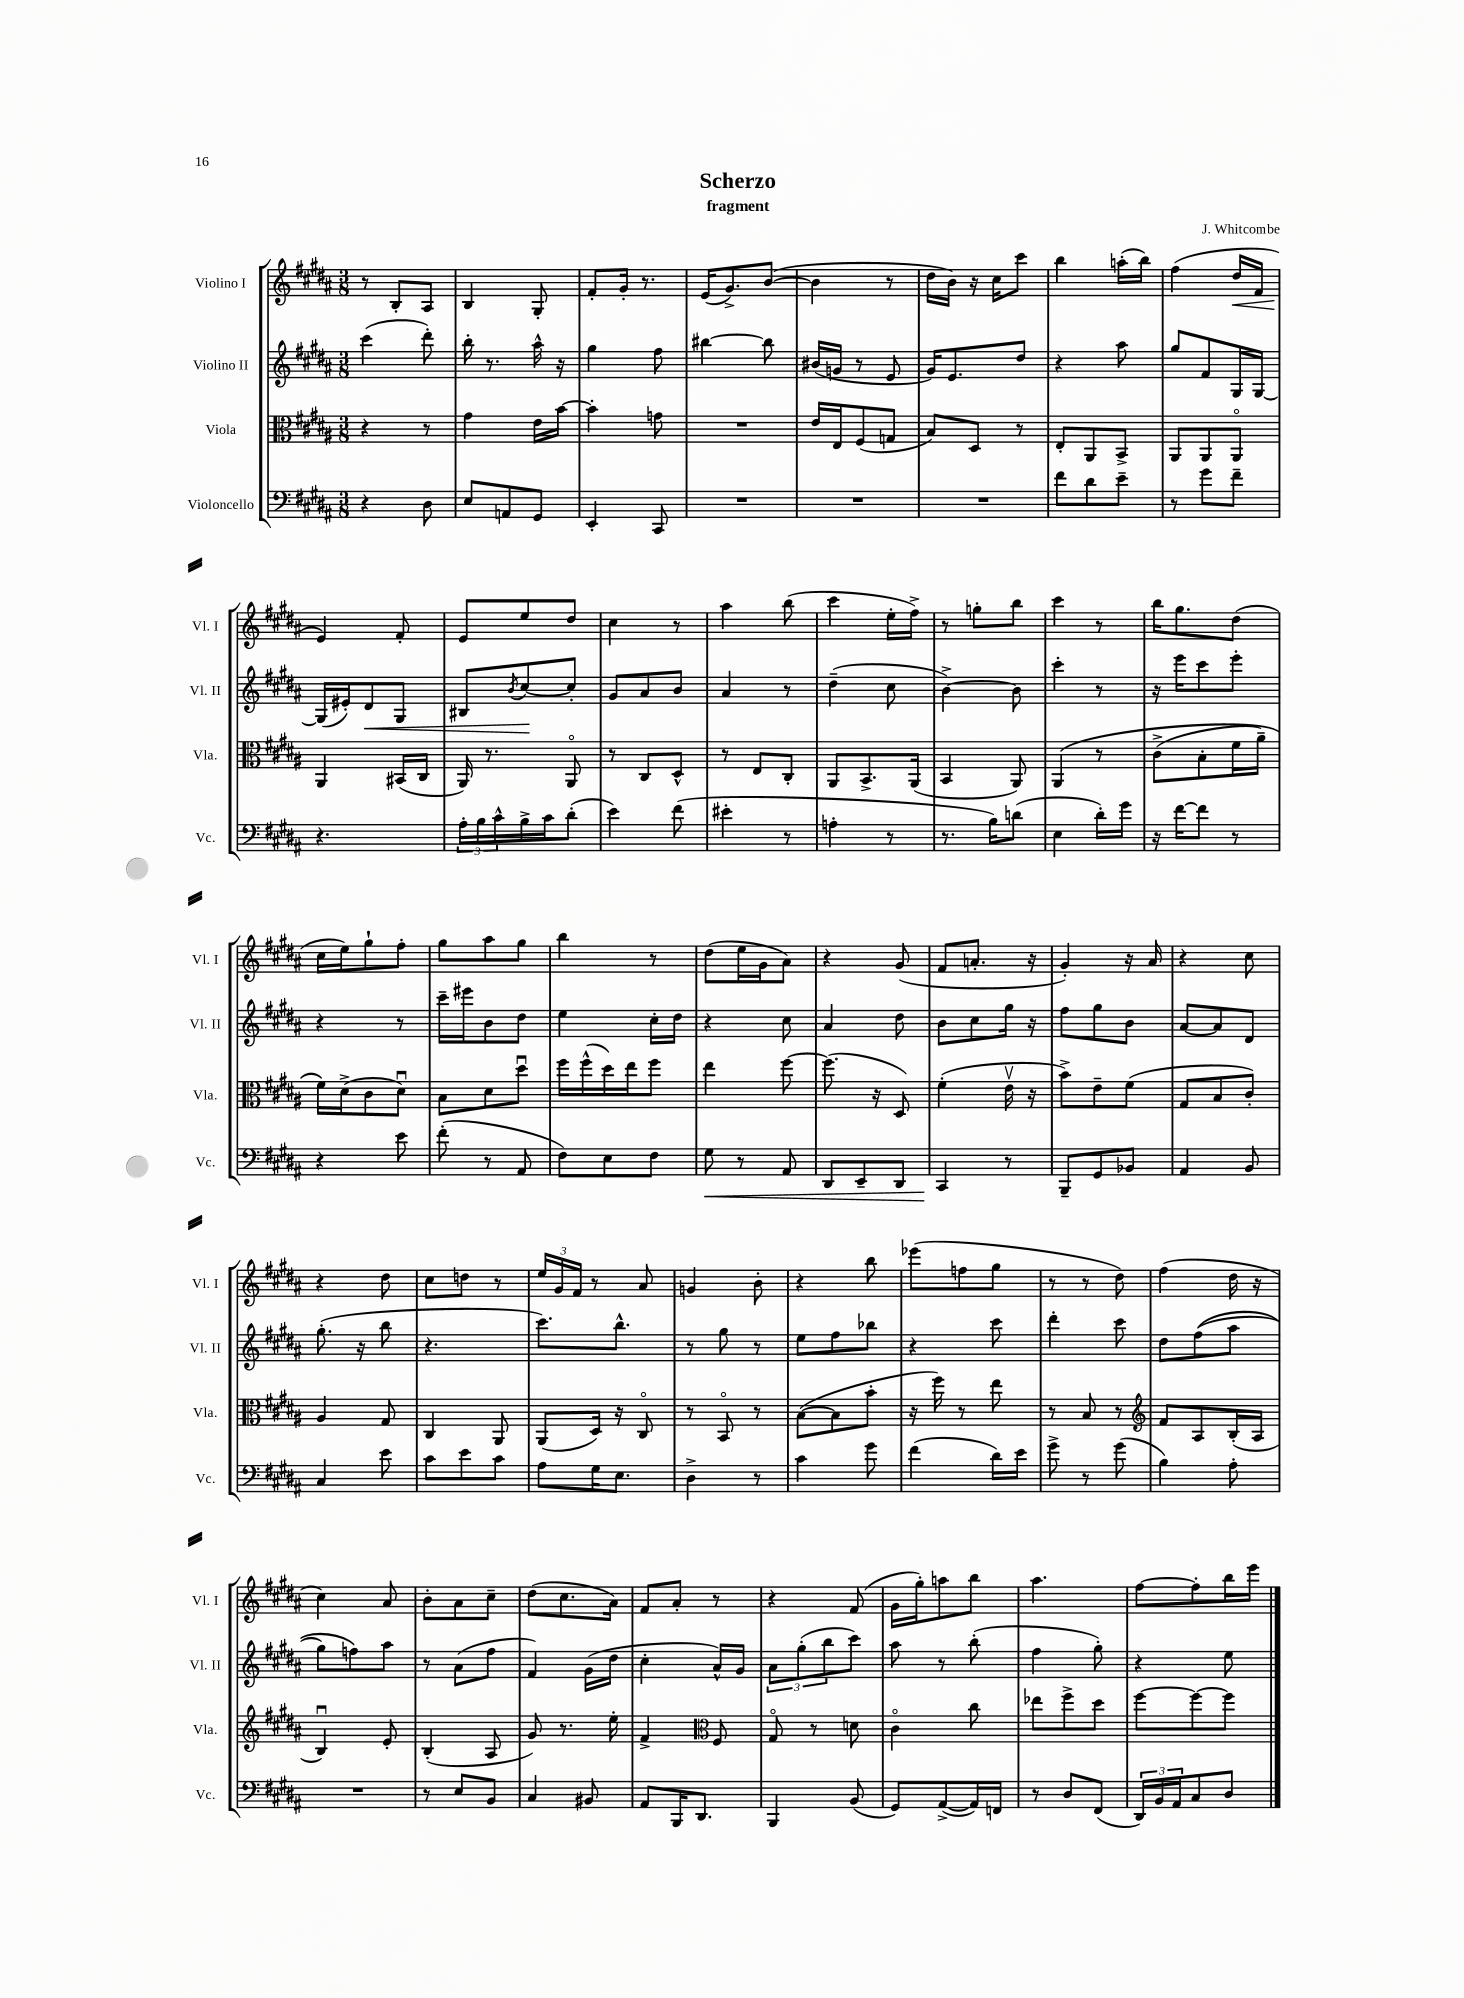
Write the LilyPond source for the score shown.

\header { title = "Scherzo" composer = "J. Whitcombe" subtitle = "fragment" }
<<
\new StaffGroup <<
\new Staff = "s0" \with { instrumentName = "Violino I" shortInstrumentName = "Vl. I" } {
    \clef treble \key b \major \numericTimeSignature \time 3/8
    r8 b8-. ais8 |
    b4 gis8-. |
    fis'8-. gis'16-. r8. |
    e'16( gis'8.->) b'8~( |
    b'4 r8 |
    dis''16 b'16) r16 cis''16 cis'''8 |
    b''4 a''16-.( b''16) |
    fis''4( dis''16\< fis'16 |
    e'4\!) fis'8-. |
    e'8 e''8 dis''8 |
    cis''4 r8 |
    ais''4 b''8( |
    cis'''4 e''16-. fis''16->) |
    r8 g''8-. b''8 |
    cis'''4 r8 |
    b''16 gis''8. dis''8( |
    cis''16 e''16) gis''8-! fis''8-. |
    gis''8 ais''8 gis''8 |
    b''4 r8 |
    dis''8( e''16 gis'16 ais'8) |
    r4 gis'8( |
    fis'8 a'8.-. r16 |
    gis'4-.) r16 ais'16 |
    r4 cis''8 |
    r4 dis''8 |
    cis''8 d''8 r8 |
    \tuplet 3/2 { e''16 gis'16 fis'16 } r8 ais'8 |
    g'4 b'8-. |
    r4 b''8 |
    ees'''8( f''8 gis''8 |
    r8 r8 dis''8) |
    fis''4( dis''16 r16 |
    cis''4) ais'8 |
    b'8-. ais'8 cis''8-- |
    dis''8( cis''8. ais'16) |
    fis'8 ais'8-. r8 |
    r4 fis'8( |
    gis'16 gis''16-.) a''8 b''8 |
    ais''4. |
    fis''8~ fis''8-. b''16 e'''16 \bar "|." |
}
\new Staff = "s1" \with { instrumentName = "Violino II" shortInstrumentName = "Vl. II" } {
    \clef treble \key b \major \numericTimeSignature \time 3/8
    cis'''4( dis'''8-.) |
    b''16-. r8. ais''16-^ r16 |
    gis''4 fis''8 |
    bis''4~ bis''8 |
    bis'16( g'16 r8 e'8 |
    gis'16) e'8. dis''8 |
    r4 ais''8 |
    gis''8 fis'8 gis16 gis16~ |
    gis16( eis'16-.) dis'8\< gis8 |
    bis8 \acciaccatura { b'8 } cis''8~\! cis''8-. |
    gis'8 ais'8 b'8 |
    ais'4 r8 |
    dis''4--( cis''8 |
    b'4~->) b'8 |
    cis'''4-. r8 |
    r16 e'''16 cis'''8 e'''8-. |
    r4 r8 |
    cis'''16-- eis'''16 b'8 dis''8 |
    e''4 cis''16-. dis''16 |
    r4 cis''8 |
    ais'4 dis''8 |
    b'8 cis''8 gis''16 r16 |
    fis''8 gis''8 b'8 |
    ais'8~ ais'8 dis'8 |
    gis''8.-.( r16 b''8 |
    r4. |
    cis'''8.) b''8.-^ |
    r8 gis''8 r8 |
    e''8 fis''8 bes''8 |
    r4 cis'''8 |
    dis'''4-. cis'''8 |
    dis''8 fis''8(\( ais''8 |
    gis''8) f''8\) ais''8 |
    r8 ais'8( fis''8 |
    fis'4) gis'16( dis''16 |
    cis''4-. ais'16-^) gis'16 |
    \tuplet 3/2 { ais'8 gis''8-.( b''8 } cis'''8) |
    ais''8 r8 b''8-.( |
    fis''4 gis''8-.) |
    r4 e''8 \bar "|." |
}
\new Staff = "s2" \with { instrumentName = "Viola" shortInstrumentName = "Vla." } {
    \clef alto \key b \major \numericTimeSignature \time 3/8
    r4 r8 |
    gis'4 e'16 b'16~ |
    b'4-. g'8 |
    R4. |
    e'16 e16 fis8( g8 |
    b8) dis8 r8 |
    e8-. ais,8 b,8-> |
    ais,8 ais,8 ais,8\flageolet |
    ais,4 bis,16( cis16 |
    ais,16) r8. ais,8\flageolet |
    r8 cis8 dis8-^ |
    r8 e8 cis8-. |
    ais,8 b,8.-> ais,16( |
    b,4 ais,8) |
    ais,4\( r8 |
    cis'8->( b8-. fis'16 ais'16--) |
    fis'16\) dis'16->( cis'8 dis'8\downbow) |
    b8 dis'8 dis''8\downbow |
    fis''16 fis''16-^( dis''16) e''16 fis''8 |
    e''4 fis''8~ |
    fis''8.( r16 dis8) |
    fis'4-.( e'16\upbow r16 |
    b'8->) e'8-- fis'8( |
    gis8 b8 cis'8-.) |
    ais4 gis8 |
    cis4 ais,8 |
    ais,8( dis16) r16 cis8\flageolet |
    r8 b,8\flageolet r8 |
    b8~( b8 b'8-. |
    r16 fis''16) r8 e''8 |
    r8 b8 r8 |
    \clef treble fis'8 ais8 b16-.( ais16 |
    b4\downbow) e'8-. |
    b4-.( ais8 |
    gis'8) r8. e''16-. |
    fis'4-> \clef alto fis8 |
    gis8\flageolet r8 d'8 |
    cis'4\flageolet cis''8 |
    ees''8 fis''8-> dis''8 |
    fis''8~ fis''8~ fis''8 \bar "|." |
}
\new Staff = "s3" \with { instrumentName = "Violoncello" shortInstrumentName = "Vc." } {
    \clef bass \key b \major \numericTimeSignature \time 3/8
    r4 dis8 |
    e8 a,8 gis,8 |
    e,4-. cis,8 |
    R4. |
    R4. |
    R4. |
    fis'8 dis'8 e'8-- |
    r8 gis'8 fis'8-- |
    r4. |
    \tuplet 3/2 { ais16-. b16 cis'16-^ } b16-> cis'16 dis'8-.( |
    e'4) fis'8( |
    eis'4-. r8 |
    a4-. r8 |
    r8. b16) d'8( |
    e4 dis'16-.) gis'16 |
    r16 fis'16~ fis'8 r8 |
    r4 e'8 |
    fis'8-.( r8 ais,8 |
    fis8) e8 fis8 |
    gis8\< r8 ais,8 |
    dis,8 e,8-- dis,8 |
    cis,4\! r8 |
    b,,8-- gis,8 bes,8 |
    ais,4 b,8 |
    cis4 e'8 |
    cis'8 e'8 cis'8 |
    ais8 gis16 e8. |
    dis4-> r8 |
    cis'4 gis'8 |
    fis'4( dis'16) e'16 |
    gis'8-> r8 gis'8( |
    b4) ais8-. |
    R4. |
    r8 e8 b,8 |
    cis4 bis,8 |
    ais,8 b,,16 dis,8. |
    b,,4 b,8( |
    gis,8) ais,8~->( ais,16) f,16 |
    r8 dis8 fis,8( |
    \tuplet 3/2 { dis,16) b,16 ais,16 } cis8 dis8 \bar "|." |
}
>>
>>
\layout { \context { \Score \remove "Bar_number_engraver" } }
